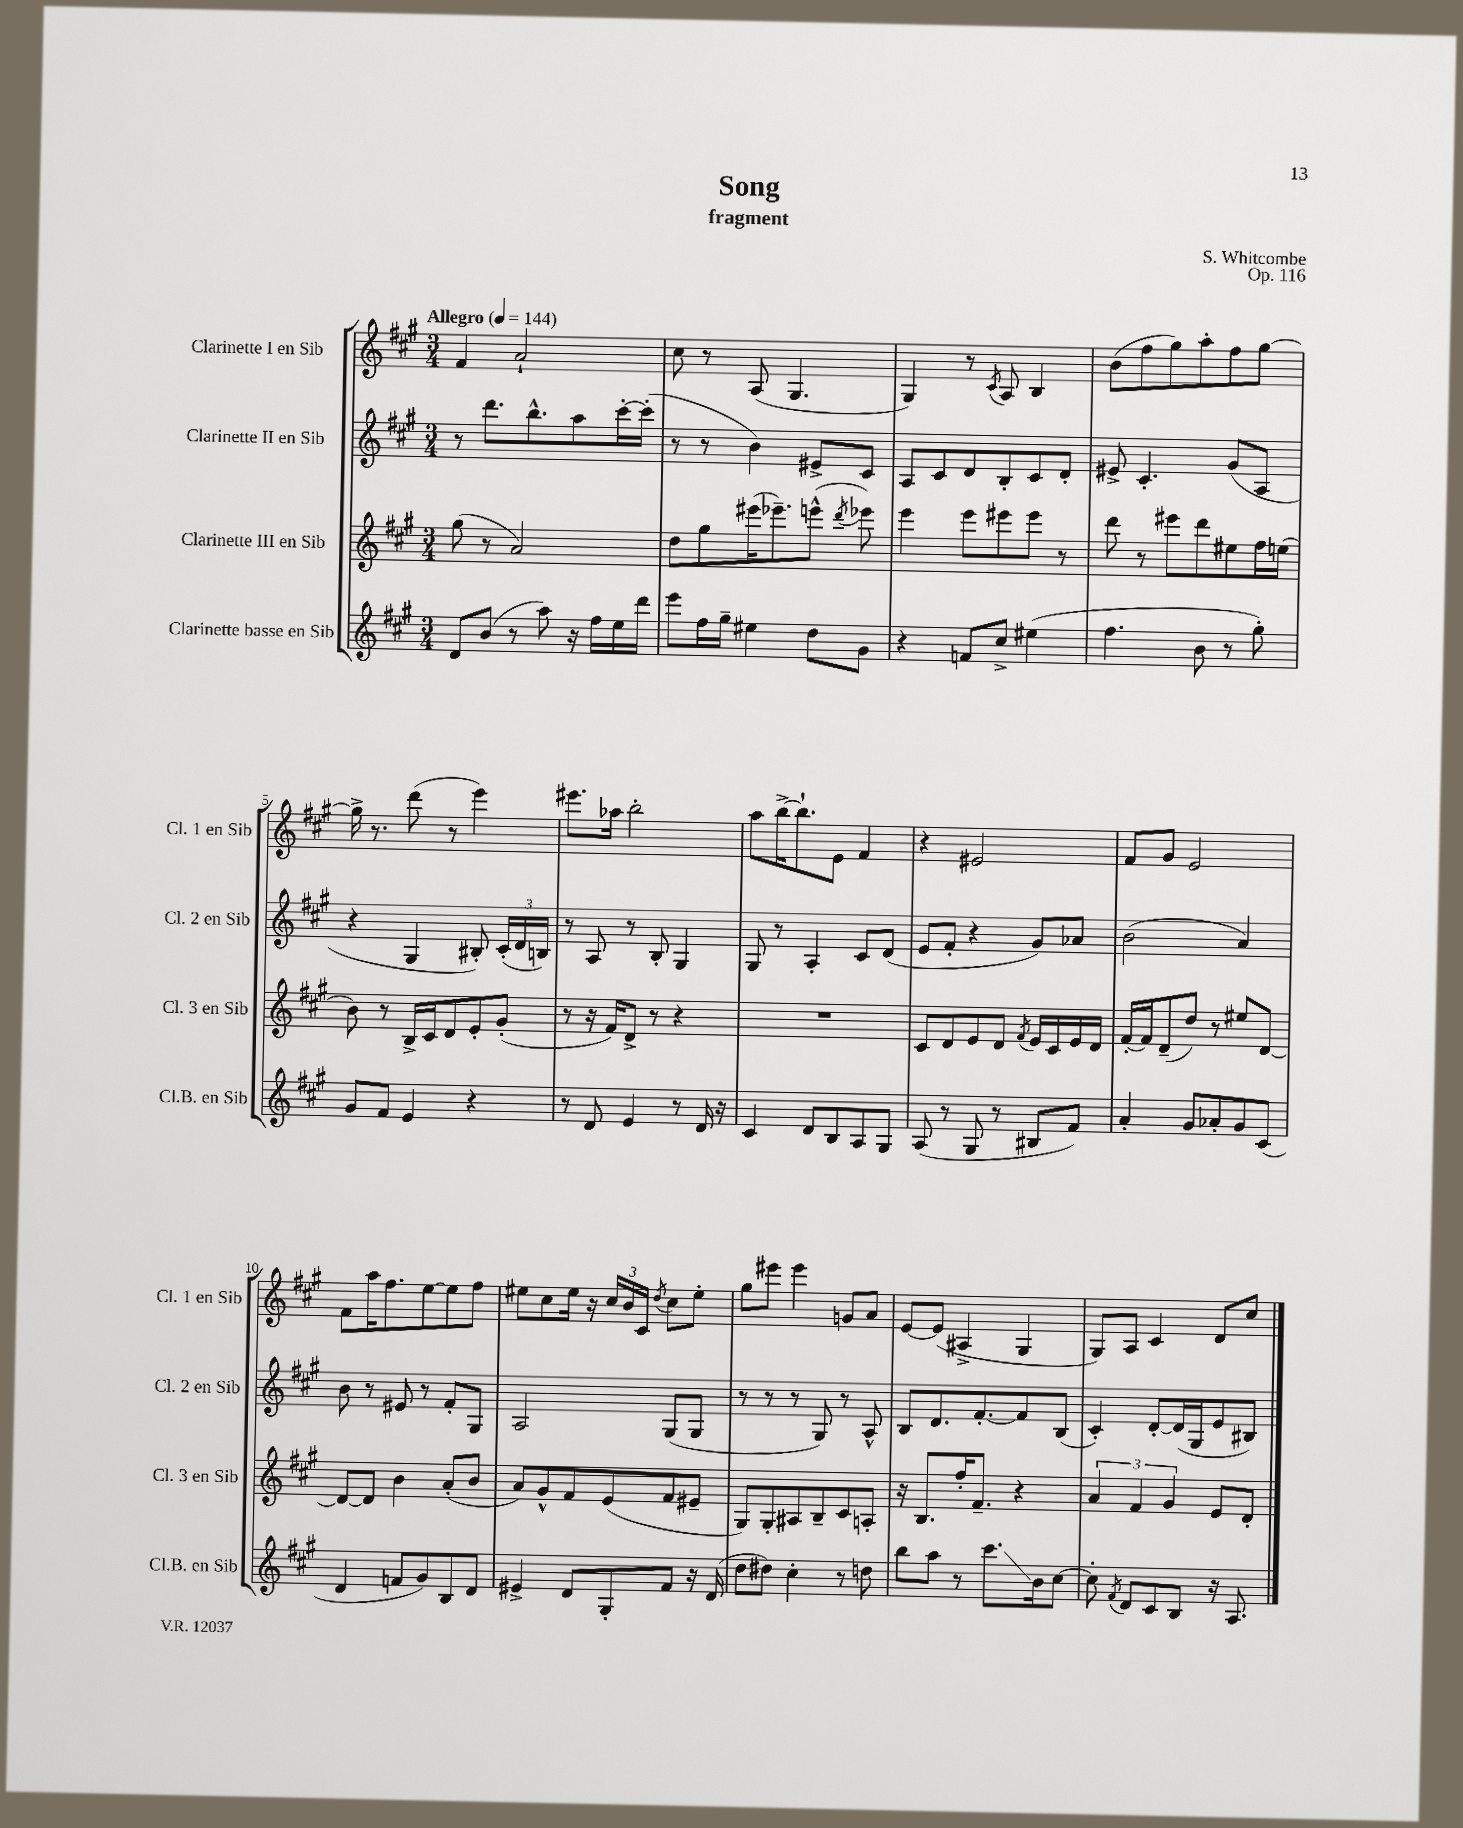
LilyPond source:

\header { title = "Song" composer = "S. Whitcombe" subtitle = "fragment" opus = "Op. 116" }
<<
\new StaffGroup <<
\new Staff = "s0" \with { instrumentName = "Clarinette I en Sib" shortInstrumentName = "Cl. 1 en Sib" } {
    \clef treble \key a \major \numericTimeSignature \time 3/4 \tempo "Allegro" 4 = 144
    \autoBeamOff fis'4 a'2-! |
    cis''8 r8 a8( gis4. |
    gis4) r8 \acciaccatura { cis'8 } a8 b4 |
    b'8[( fis''8 gis''8) a''8-. fis''8 gis''8]~ |
    gis''16-> r8. d'''8( r8 e'''4) |
    eis'''8.[ aes''16] b''2-. |
    a''8[ b''16~-> b''8.-! e'8] fis'4 |
    r4 eis'2 |
    fis'8[ gis'8] e'2 |
    fis'8[ a''16 fis''8. e''8~ e''8 fis''8] |
    eis''8[ cis''8 eis''16] r16 \tuplet 3/2 { cis''16[ b'16 cis'16] } \acciaccatura { d''8 } cis''8[ eis''8]-. |
    gis''8[ eis'''8] eis'''4 g'8[ a'8] |
    e'8[~ e'8]( ais4-> gis4 |
    gis8[) a8] cis'4 d'8[ cis''8] \bar "|." |
}
\new Staff = "s1" \with { instrumentName = "Clarinette II en Sib" shortInstrumentName = "Cl. 2 en Sib" } {
    \clef treble \key a \major \numericTimeSignature \time 3/4
    \autoBeamOff r8 d'''8.[ b''8.-^ a''8 cis'''16~-. cis'''16]-.( |
    r8 r8 b'4) eis'8[-> cis'8] |
    a8[ cis'8 d'8 b8-. cis'8 d'8]-. |
    eis'8-> cis'4.-. gis'8[( a8] |
    r4 gis4 bis8-.) \tuplet 3/2 { cis'16[-.( d'16 b16]) } |
    r8 a8 r8 b8-. gis4 |
    gis8 r8 a4-. cis'8[ d'8]( |
    e'8[ fis'8]-. r4 gis'8[) aes'8] |
    b'2( a'4) |
    b'8 r8 eis'8 r8 fis'8[-. gis8] |
    a2 gis8[( gis8] |
    r8 r8 r8 gis8) r8 a8-^ |
    b8[ d'8. fis'8.~-. fis'8 b8]( |
    cis'4-.) d'8[~-. d'16( gis16 e'8 bis8]) \bar "|." |
}
\new Staff = "s2" \with { instrumentName = "Clarinette III en Sib" shortInstrumentName = "Cl. 3 en Sib" } {
    \clef treble \key a \major \numericTimeSignature \time 3/4
    \autoBeamOff gis''8( r8 a'2) |
    d''8[ gis''8 eis'''16( ees'''8.--) e'''8]-^( \acciaccatura { d'''8 } ees'''8) |
    e'''4 e'''8[ eis'''8 eis'''8] r8 |
    d'''8 r8 eis'''8[ d'''8 eis''8 fis''16 e''16]( |
    b'8) r8 b16[-> cis'16 d'8 e'8-. gis'8]-.( |
    r8 r16 fis'16[) d'8]-> r8 r4 |
    R2. |
    cis'8[ d'8 e'8 d'8] \acciaccatura { fis'8 } e'16[ cis'16 e'16 d'16] |
    fis'16[~-. fis'16 d'8--( d''8]) r8 eis''8[ d'8]~ |
    d'8[~ d'8] b'4 a'8[-.( b'8] |
    a'8[) gis'8-^ fis'8 e'8( fis'8 eis'8]-- |
    gis8[) gis8-. ais8 b8-- cis'8 a8]-. |
    r16 b8.[ fis''16-. fis'8.]-- r4 |
    \tuplet 3/2 { a'4 fis'4 gis'4 } e'8[ d'8]-. \bar "|." |
}
\new Staff = "s3" \with { instrumentName = "Clarinette basse en Sib" shortInstrumentName = "Cl.B. en Sib" } {
    \clef treble \key a \major \numericTimeSignature \time 3/4
    \autoBeamOff d'8[ b'8]( r8 a''8) r16 fis''16[ e''16 d'''16] |
    e'''8[ fis''16 gis''16]-- eis''4 d''8[ gis'8] |
    r4 f'8[ cis''8]-> eis''4( |
    fis''4. b'8 r8 gis''8-.) |
    gis'8[ fis'8] e'4 r4 |
    r8 d'8 e'4 r8 d'16 r16 |
    cis'4 d'8[ b8 a8 gis8] |
    a8( r8 gis8 r8 bis8[ fis'8]) |
    a'4-. gis'8[ aes'8-. gis'8 cis'8]( |
    d'4 f'8[ gis'8) b8 d'8] |
    eis'4-> d'8[ gis8-. fis'8] r16 d'16( |
    d''8[ dis''8]) cis''4-. r8 d''8 |
    b''8[ a''8] r8 cis'''8.[\glissando b'16 cis''8]~ |
    cis''8-. \acciaccatura { fis'8 } d'8[ cis'8 b8] r16 a8. \bar "|." |
}
>>
>>
